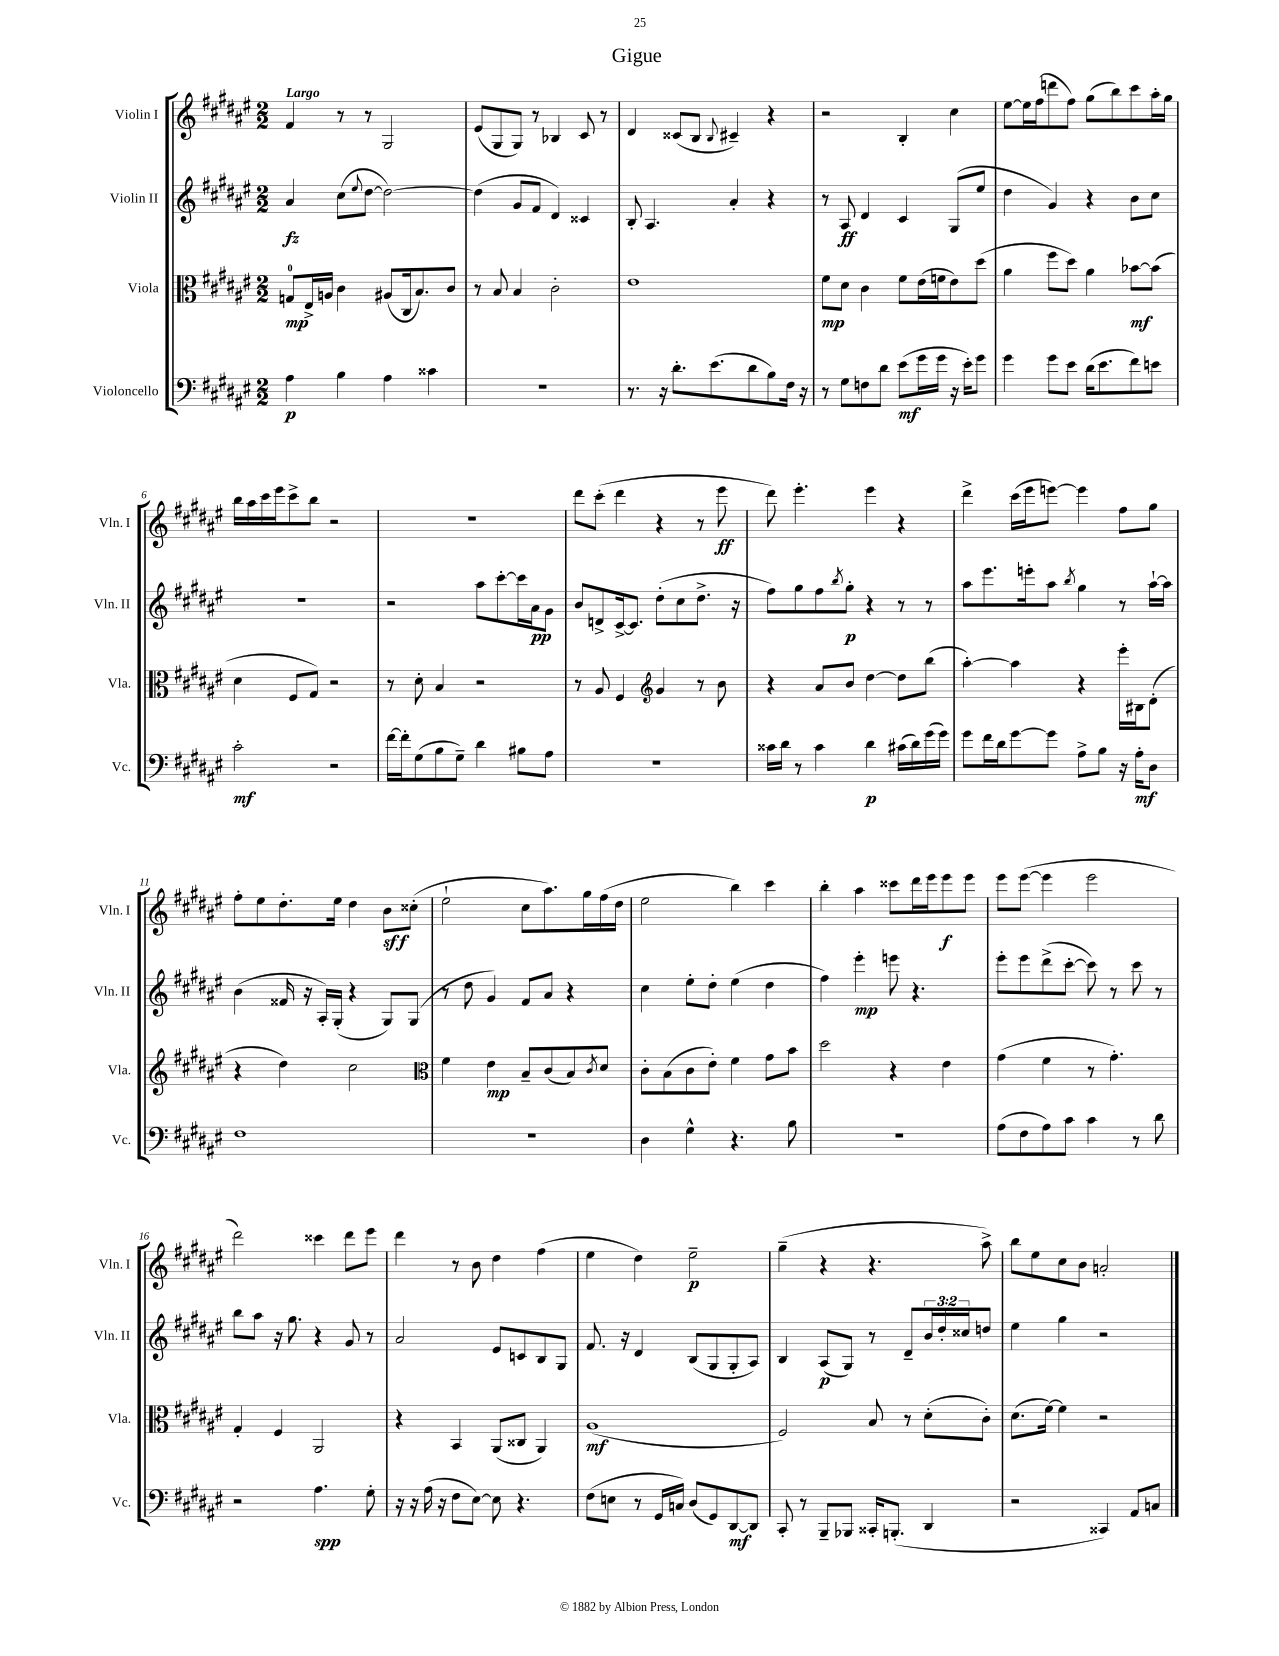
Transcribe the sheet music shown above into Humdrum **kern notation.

**kern	**kern	**kern	**kern
*staff4	*staff3	*staff2	*staff1
*clefF4	*clefC3	*clefG2	*clefG2
*k[f#c#g#d#a#e#]	*k[f#c#g#d#a#e#]	*k[f#c#g#d#a#e#]	*k[f#c#g#d#a#e#]
*M2/2	*M2/2	*M2/2	*M2/2
4A#	8G	4a#	4f#
.	16E#^	.	.
.	16A	.	.
4B	4c#	(8cc#	8r
.	.	8qqee#	.
.	.	[8dd#	8r
4A#	(8A#	2dd#_)	2G#
.	16C#	.	.
.	8.B)	.	.
4c##	.	.	.
.	8c#	.	.
=	=	=	=
1r	8r	(4dd#]	(8e#
.	8B	.	8G#
.	4B	8g#	8G#)
.	.	8f#	8r
.	2c#'	4d#)	4B-
.	.	4c##	8c#
.	.	.	8r
=	=	=	=
8.r	1e#	8B'	4d#
.	.	4.A#	.
16r	.	.	.
8.d#'	.	.	(8c##
.	.	.	8B
(8.e#	.	.	.
.	.	.	8qqB
.	.	4a#'	4c#~)
8d#	.	.	.
8B)	.	4r	4r
16F#	.	.	.
16r	.	.	.
=	=	=	=
8r	8f#	8r	2r
8G#	8d#	8A#	.
8F	4c#	4d#	.
8d#	.	.	.
(8e#	8f#	4c#	4B'
16g#	(16e#	.	.
16g#	16f	.	.
16r	8e#)	(8G#	4cc#
16e#')	.	.	.
8g#	(8dd#	8ee#	.
=	=	=	=
4g#	4a#	4dd#	[8ee#
.	.	.	16ee#]
.	.	.	(16ff#
8g#	8ff#	4g#)	8ddd
8e#	8dd#)	.	8ff#)
(16d#	4a#	4r	(8gg#
8.e#	.	.	.
.	.	.	8bb)
8f#)	[8b-	8b	8ccc#
8e	(8b-]	8cc#	16aa#'
.	.	.	16gg#
=	=	=	=
2c#'	4d#	1r	16bb
.	.	.	16aa#
.	.	.	16ccc#
.	.	.	16eee#
.	8F#	.	8ccc#^
.	8G#)	.	8bb
2r	2r	.	2r
=	=	=	=
[16f#	8r	2r	1r
16f#']	.	.	.
(8G#	8d#'	.	.
8B	4B	.	.
8G#~)	.	.	.
4d#	2r	8aa#	.
.	.	[8ccc#'	.
8B#	.	16ccc#]	.
.	.	16a#	.
8A#	.	8g#	.
=	=	=	=
1r	8r	8b	8ddd#
.	8A#	8d^	(8ccc#'
.	4F#	[16c#^	4ddd#
.	.	8.c#]	.
*	*clefG2	*	*
.	4g#	(8dd#'	4r
.	.	8cc#	.
.	8r	8.dd#^	8r
.	8b	.	8eee#
.	.	16r	.
=	=	=	=
16c##	4r	8ff#)	8ddd#)
16d#	.	.	.
8r	.	8gg#	4.eee#'
4c##	8a#	8ff#	.
.	.	8qbb	.
.	8b	8gg#'	.
4d#	[4dd#	4r	4eee#
(16c#	8dd#]	8r	4r
16d#)	.	.	.
(16g#	(8bb	8r	.
16g#)	.	.	.
=	=	=	=
8g#	[4aa#')	8aa#	4ddd#^
16f#	.	8.eee#	.
16d#	.	.	.
[8g#	4aa#]	.	(16ccc#
.	.	16eee'	16eee#
8g#]	.	8aa#	[8eee)
.	.	8qbb	.
8A#^	4r	4gg#	4eee]
8B	.	.	.
16r	16eee#'	8r	8ff#
16A#'	16B#	.	.
8D#	(8d#'	[16aa#`	8gg#
.	.	16aa#]	.
=	=	=	=
1F#	4r	(4b	8ff#'
.	.	.	8ee#
.	4dd#)	16f##	8.dd#'
.	.	16r	.
.	.	16A#')	.
.	.	(16G#'	16ee#
.	2cc#	4r	4dd#
.	.	8G#)	8b
.	.	(8G#	(8cc##'
=	=	=	=
*	*clefC3	*	*
1r	4f#	8r	2ee#`
.	.	8dd#	.
.	4e#	4g#)	.
.	8B~	8f#	8cc#
.	(8c#	8a#	8.aa#)
.	8B)	4r	.
.	.	.	16gg#
.	8qc#	.	.
.	8d#	.	(16ff#
.	.	.	16dd#
=	=	=	=
4D#	8c#'	4cc#	2ee#
.	(8B	.	.
4G#^^	8c#	8ee#'	.
.	8e#')	8dd#'	.
4.r	4f#	(4ee#	4bb)
.	8g#	4dd#	4ccc#
8B	8b	.	.
=	=	=	=
1r	2dd#	4ff#)	4bb'
.	.	4eee#'	4aa#
.	4r	8eee	8ccc##
.	.	4.r	16ddd#
.	.	.	16eee#
.	4e#	.	8eee#
.	.	.	8eee#
=	=	=	=
(8A#	(4g#	8eee#'	8eee#
8F#	.	8eee#	([8eee#
8A#)	4f#	(8ddd#^	4eee#]
8c#	.	[8ccc#'	.
4c#	8r	8ccc#])	2eee#
.	4.g#')	8r	.
8r	.	8ccc#	.
8d#	.	8r	.
=	=	=	=
2r	4G#'	8bb	2ddd#)
.	.	8aa#	.
.	4F#	16r	.
.	.	8.gg#	.
4.A#	2AA#	4r	4ccc##
.	.	8g#	8ddd#
8G#'	.	8r	8eee#
=	=	=	=
16r	4r	2a#	4ddd#
16r	.	.	.
(16A#	.	.	.
16r	.	.	.
8F#	4BB	.	8r
[8E#)	.	.	8b
8E#]	(8AA#	8e#	4dd#
4.r	8C##	8c	.
.	4AA#)	8B	(4ff#
.	.	8G#	.
=	=	=	=
(8F#	(1A#	8.f#	4ee#
8E	.	.	.
.	.	16r	.
8r	.	4d#	4dd#)
16GG#	.	.	.
16C)	.	.	.
(8D#	.	(8B	2ee#~
8GG#)	.	8G#	.
[8DD#	.	8G#'	.
8DD#]	.	8A#)	.
=	=	=	=
8CC#'	2F#)	4B	(4gg#~
8r	.	.	.
8BBB~	.	(8A#	4r
8BBB-	.	8G#)	.
16CC##'	8B	8r	4.r
(8.BBB'	.	.	.
.	8r	8d#~	.
4DD#	(8d#'	24b	.
.	.	24dd#'	.
.	.	24cc##	.
.	8c#')	8dd	8aa#^)
=	=	=	=
2r	(8.d#	4ee#	8bb
.	.	.	8ee#
.	[16f#)	.	.
.	4f#]	4gg#	8cc#
.	.	.	8b
4CC##)	2r	2r	2a'
8AA#	.	.	.
8C	.	.	.
==	==	==	==
*-	*-	*-	*-
